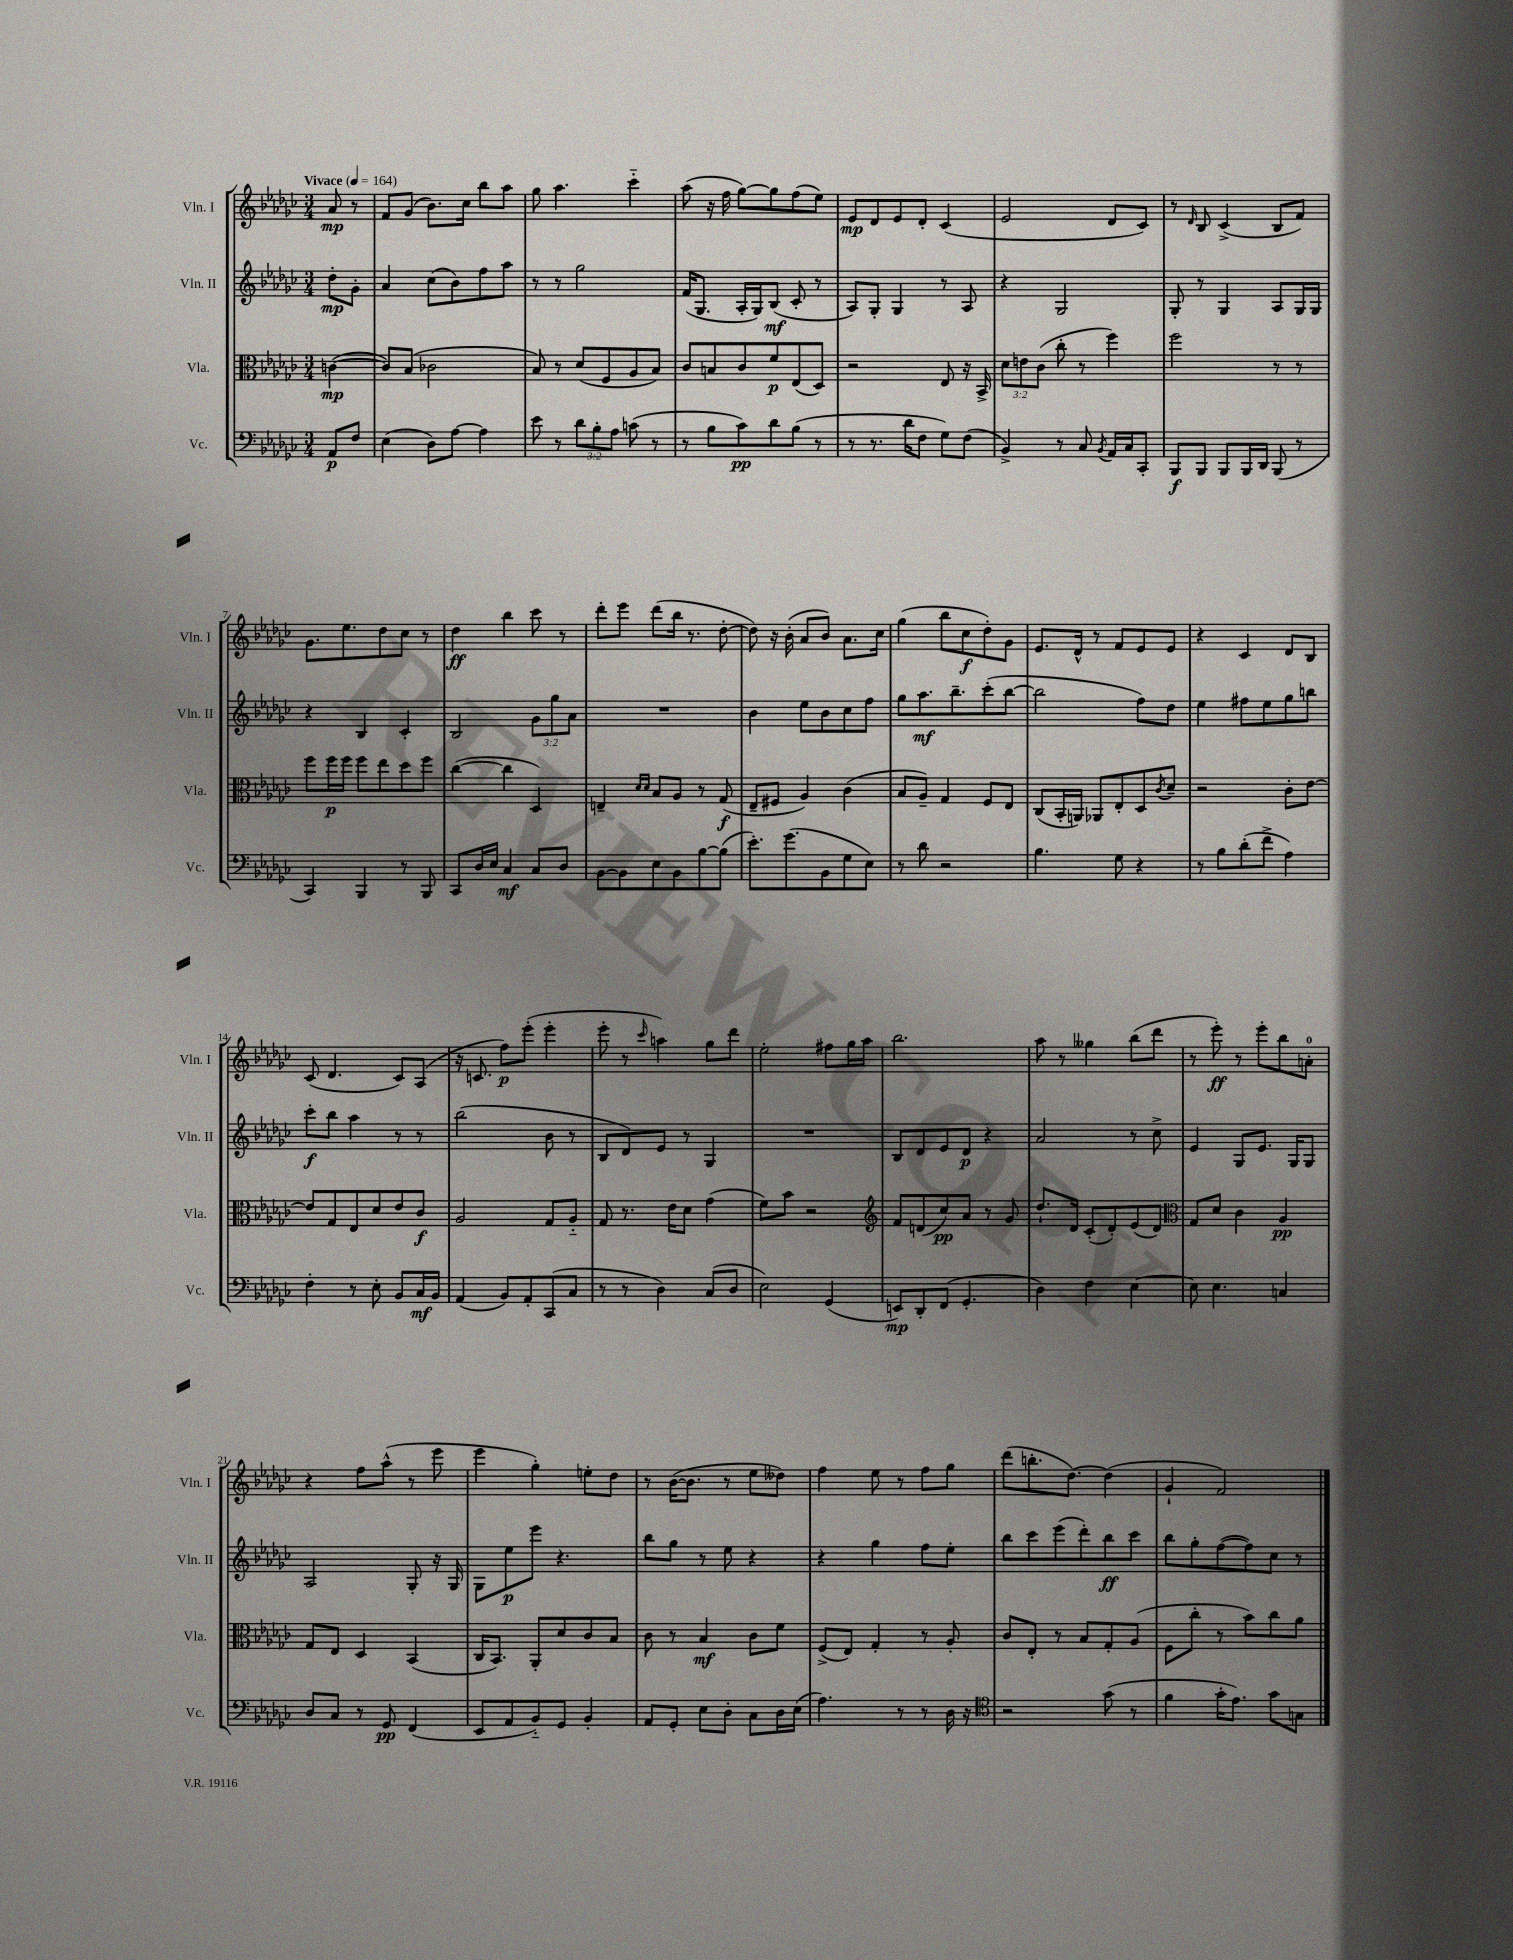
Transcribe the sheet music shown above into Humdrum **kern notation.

**kern	**dynam	**kern	**dynam	**kern	**dynam	**kern	**dynam
*part4	*part4	*part3	*part3	*part2	*part2	*part1	*part1
*staff4	*staff4	*staff3	*staff3	*staff2	*staff2	*staff1	*staff1
*I"Vc.	*	*I"Vla.	*	*I"Vln. II	*	*I"Vln. I	*
*I'Vc.	*	*I'Vla.	*	*I'Vln. II	*	*I'Vln. I	*
*clefF4	*	*clefC3	*	*clefG2	*	*clefG2	*
*k[b-e-a-d-g-c-]	*	*k[b-e-a-d-g-c-]	*	*k[b-e-a-d-g-c-]	*	*k[b-e-a-d-g-c-]	*
*M3/4	*	*M3/4	*	*M3/4	*	*M3/4	*
*MM164	*	*MM164	*	*MM164	*	*MM164	*
=	=	=	=	=	=	=	=
!	!	!	!	!	!	!LO:TX:a:B:t=Vivace	!
8AA-/L	p	([4cn\	mp	8dd-'\L	mp	8a-/	mp
8F/J	.	.	.	8g-'\J	.	8r	.
=1	=1	=1	=1	=1	=1	=1	=1
(4E-\	.	8c/L])	.	4a-/	.	8f/L	.
.	.	(8B-/J	.	.	.	(8g-/J	.
8D-\L)	.	2c-X\	.	(8cc-\L	.	8.b-\L)	.
[8A-\J	.	.	.	8b-\)	.	.	.
.	.	.	.	.	.	16cc-\Jk	.
4A-\]	.	.	.	8ff\	.	8bb-\L	.
.	.	.	.	8aa-\J	.	8aa-\J	.
=2	=2	=2	=2	=2	=2	=2	=2
8e-\	.	8B-/)	.	8r	.	8gg-\	.
8r	.	8r	.	8r	.	4.aa-\	.
12d-\L	.	(8d-/L	.	2gg-\	.	.	.
12B-'\	.	.	.	.	.	.	.
.	.	8F/	.	.	.	.	.
12A-\J	.	.	.	.	.	.	.
(8cn\	.	8A-/	.	.	.	4ccc-\	.
8r	.	8B-/J)	.	.	.	.	.
=3	=3	=3	=3	=3	=3	=3	=3
8r	.	8c-/L	.	(16f/KL	.	(8aa-\	.
.	.	.	.	8.G-/J	.	.	.
8B-\L	.	8Bn/	.	.	.	16r	.
.	.	.	.	.	.	16ff\	.
8c-\)	pp	8c-/	.	16A-'/LL	.	[8gg-\L)	.
.	.	.	.	16G-/J)	.	.	.
8d-\	.	8f/	p	(8B-/J	mf	8gg-\]	.
(8B-\J	.	(8E-/	.	8c-'/	.	(8ff\	.
8r	.	8D-/J)	.	8r	.	8ee-\J)	.
=4	=4	=4	=4	=4	=4	=4	=4
8r	.	2r	.	8A-/L)	.	8e-/L	mp
8.r	.	.	.	8G-'/J	.	8d-/	.
.	.	.	.	4G-/	.	8e-/	.
16d-\KL	.	.	.	.	.	.	.
8F\J	.	.	.	.	.	8d-'/J	.
8G-\L)	.	8E-/	.	8r	.	(4c-/	.
(8F\J	.	16r	.	8A-/	.	.	.
.	.	16BB-^/	.	.	.	.	.
=5	=5	=5	=5	=5	=5	=5	=5
4BB-^/)	.	12d-\L	.	4r	.	2e-/	.
.	.	12en\	.	.	.	.	.
.	.	(12c-\J	.	.	.	.	.
8r	.	8cc-'\	.	2G-/	.	.	.
8C-/	.	8r	.	.	.	.	.
8qBB-/	.	.	.	.	.	.	.
16AA-/LL	.	4ff\)	.	.	.	8d-/L	.
16C-/J	.	.	.	.	.	.	.
8CC-'/J	.	.	.	.	.	8c-/J)	.
=6	=6	=6	=6	=6	=6	=6	=6
8BBB-/L	f	2ff\	.	8G-'/	.	8r	.
.	.	.	.	.	.	16qqd-/	.
8BBB-/J	.	.	.	8r	.	8B-/	.
8BBB-/L	.	.	.	4G-/	.	(4c-^/	.
16BBB-/L	.	.	.	.	.	.	.
16DD-/JJ	.	.	.	.	.	.	.
(8BBB-/	.	8r	.	8A-/L	.	8B-/L	.
8r	.	8r	.	16G-/L	.	8f/J)	.
.	.	.	.	16G-/JJ	.	.	.
!!LO:LB:g=z
=7	=7	=7	=7	=7	=7	=7	=7
4CC-/)	.	8ff\L	.	4r	.	8.g-\L	.
.	.	16ff\L	p	.	.	.	.
.	.	16ff\JJ	.	.	.	8.ee-\	.
4BBB-/	.	8ff\L	.	4B-/	.	.	.
.	.	8ee-\	.	.	.	8dd-\	.
8r	.	8dd-\	.	4c-'/	.	8cc-\J	.
8BBB-/	.	8ff\J	.	.	.	8r	.
=8	=8	=8	=8	=8	=8	=8	=8
8CC-/L	.	([4cc-\	.	2B-/	.	4dd-\	ff
16D-/L	.	.	.	.	.	.	.
16E-/JJ	.	.	.	.	.	.	.
4C-/	mf	4cc-\]	.	.	.	4bb-\	.
8C-/L	.	4D-/)	.	12g-\L	.	8ccc-\	.
.	.	.	.	12gg-\	.	.	.
8D-/J	.	.	.	.	.	8r	.
.	.	.	.	12a-\J	.	.	.
=9	=9	=9	=9	=9	=9	=9	=9
[8BB-\L	.	4En~/	.	2.r	.	8ddd-'\L	.
8BB-\]	.	.	.	.	.	8eee-\J	.
.	.	16qqd-/LL	.	.	.	.	.
.	.	16qqd-/JJ	.	.	.	.	.
8E-\	.	8B-/L	.	.	.	(8ddd-\L	.
8BB-\	.	8A-/J	.	.	.	16bb-\Jk	.
.	.	.	.	.	.	8.r	.
[8B-\	.	8r	.	.	.	.	.
(8B-\J]	.	(8G-/	f	.	.	[8dd-'\	.
=10	=10	=10	=10	=10	=10	=10	=10
8.e-'\L)	.	8E-~/L	.	4b-\	.	8dd-\])	.
.	.	8F#X/J	.	.	.	16r	.
(8.g-\	.	.	.	.	.	(16b-'\	.
.	.	4A-/)	.	8ee-\L	.	8a-/L	.
8BB-\	.	.	.	8b-\	.	8b-/J)	.
8G-\	.	(4c-\	.	8cc-\	.	8.a-\L	.
8E-\J)	.	.	.	8ff\J	.	.	.
.	.	.	.	.	.	16cc-\Jk	.
=11	=11	=11	=11	=11	=11	=11	=11
8r	.	8B-/L	.	8gg-\L	.	(4gg-\	.
8d-\	.	8A-~/J)	.	8.aa-\	mf	.	.
2r	.	4G-/	.	.	.	8bb-\L	.
.	.	.	.	8.bb-~\	.	.	.
.	.	.	.	.	.	8cc-\	f
.	.	8F/L	.	(8ccc-'\	.	8dd-'\)	.
.	.	8E-/J	.	[8bb-\J	.	8g-\J	.
=12	=12	=12	=12	=12	=12	=12	=12
4.B-\	.	(8C-/L	.	2bb-\]	.	8.e-/L	.
.	.	16BB-'/L	.	.	.	.	.
.	.	16AAn/JJ)	.	.	.	16d-^^/Jk	.
.	.	8AA-X/L	.	.	.	8r	.
8G-\	.	8E-'/	.	.	.	8f/L	.
4r	.	8D-/	.	8ff\L)	.	8e-/	.
.	.	8qc-/	.	.	.	.	.
.	.	8d-~/J	.	8dd-\J	.	8e-/J	.
=13	=13	=13	=13	=13	=13	=13	=13
8r	.	2r	.	4ee-\	.	4r	.
8B-\L	.	.	.	.	.	.	.
(8d-'\	.	.	.	8ff#X\L	.	4c-/	.
8f^\J	.	.	.	8ee-\	.	.	.
4A-\)	.	8c-'\L	.	8gg-\	.	8d-/L	.
.	.	[8e-\J	.	8bbn\J	.	8B-/J	.
!!LO:LB:g=z
=14	=14	=14	=14	=14	=14	=14	=14
4F'\	.	8e-/L]	.	8ccc-'\L	f	(8c-/	.
.	.	8G-/	.	8bb-\J	.	4.d-/	.
8r	.	8E-/	.	4aa-\	.	.	.
8E-'\	.	8d-/	.	.	.	.	.
8BB-/L	.	8e-/	.	8r	.	8c-/L)	.
16C-/L	mf	8c-/J	f	8r	.	(8A-/J	.
16BB-/JJ	.	.	.	.	.	.	.
=15	=15	=15	=15	=15	=15	=15	=15
(4AA-/	.	2A-/	.	(2bb-\	.	16r	.
.	.	.	.	.	.	8.cn/	.
8BB-/L)	.	.	.	.	.	8ff\L)	p
8AA-'/	.	.	.	.	.	(8eee-'\J	.
(8CC-/	.	8G-/L	.	8b-\	.	4eee-'\	.
8C-/J	.	8A-/J	.	8r	.	.	.
=16	=16	=16	=16	=16	=16	=16	=16
8r	.	8G-/	.	8B-/L	.	8eee-'\	.
8r	.	8.r	.	8d-/)	.	8r	.
.	.	.	.	.	.	16qqccc-/	.
4D-\)	.	.	.	8e-/J	.	4aan\)	.
.	.	16e-\KL	.	.	.	.	.
.	.	8d-\J	.	8r	.	.	.
(8C-/L	.	(4g-\	.	4G-/	.	8gg-\L	.
8D-/J	.	.	.	.	.	8ddd-\J	.
=17	=17	=17	=17	=17	=17	=17	=17
2E-\)	.	8f\L)	.	2.r	.	2ee-'\	.
.	.	8b-\J	.	.	.	.	.
.	.	2r	.	.	.	.	.
(4GG-/	.	.	.	.	.	8ff#X\L	.
.	.	.	.	.	.	16gg-\L	.
.	.	.	.	.	.	16aa-\JJ	.
=18	=18	=18	=18	=18	=18	=18	=18
*	*	*clefG2	*	*	*	*	*
8EEn/L)	mp	8f/L	.	8B-/L	.	2.bb-\	.
8DD-'/	.	(8dn/	.	8d-/	.	.	.
(8FF/J	.	8cc-/)	pp	8e-/	.	.	.
4.GG-'/	.	8a-/J	.	8d-/J	p	.	.
.	.	8r	.	4r	.	.	.
.	.	8g-/	.	.	.	.	.
=19	=19	=19	=19	=19	=19	=19	=19
4D-\)	.	8.dd-`/L	.	2a-/	.	8aa-\	.
.	.	.	.	.	.	8r	.
.	.	16d-/Jk	.	.	.	.	.
4F\	.	(8c-'/L	.	.	.	4gg--X\	.
.	.	8d-'/)	.	.	.	.	.
[4E-\	.	(8e-/	.	8r	.	(8bb-\L	.
.	.	8d-/J)	.	8cc-^\	.	8ddd-\J	.
=20	=20	=20	=20	=20	=20	=20	=20
*	*	*clefC3	*	*	*	*	*
8E-\]	.	8G-/L	.	4e-/	.	8r	.
4.E-\	.	8d-/J	.	.	.	8eee-'\)	ff
.	.	4c-\	.	8G-/L	.	8r	.
.	.	.	.	8.e-/J	.	8eee-'\L	.
4Cn/	.	4A-/	pp	.	.	8bb-\	.
.	.	.	.	16G-/KL	.	.	.
.	.	.	.	8G-/J	.	8an'\J	.
!!LO:LB:g=z
=21	=21	=21	=21	=21	=21	=21	=21
8D-/L	.	8G-/L	.	2A-/	.	4r	.
8C-/J	.	8E-/J	.	.	.	.	.
8r	.	4D-/	.	.	.	8ff\L	.
8GG-/	pp	.	.	.	.	(8aa-^^\J	.
(4FF/	.	(4BB-/	.	8G-'/	.	8r	.
.	.	.	.	16r	.	8eee-\	.
.	.	.	.	16G-/	.	.	.
=22	=22	=22	=22	=22	=22	=22	=22
8EE-/L	.	16C-/KL	.	8G-\L	.	4eee-\	.
.	.	8.BB-/J)	.	.	.	.	.
8AA-/	.	.	.	8ee-\	p	.	.
8BB-/)	.	8AA-'/L	.	8eee-\J	.	4gg-'\)	.
8GG-/J	.	8d-/	.	4.r	.	.	.
4BB-'/	.	8c-/	.	.	.	8een'\L	.
.	.	8B-/J	.	.	.	8dd-\J	.
=23	=23	=23	=23	=23	=23	=23	=23
8AA-/L	.	8c-\	.	8bb-\L	.	8r	.
8GG-'/J	.	8r	.	8gg-\J	.	([16b-\KL	.
.	.	.	.	.	.	8.b-\J]	.
8E-\L	.	4B-/	mf	8r	.	.	.
8D-'\J	.	.	.	8ee-\	.	8r	.
8C-\L	.	8c-\L	.	4r	.	8ee-\L	.
16D-\L	.	8f\J	.	.	.	8dd--X\J)	.
(16E-\JJ	.	.	.	.	.	.	.
=24	=24	=24	=24	=24	=24	=24	=24
4.A-\)	.	(8F^/L	.	4r	.	4ff\	.
.	.	8E-/J)	.	.	.	.	.
.	.	4G-'/	.	4gg-\	.	8ee-\	.
8r	.	.	.	.	.	8r	.
8r	.	8r	.	8ff\L	.	8ff\L	.
16D-\	.	8A-'/	.	8ee-'\J	.	8gg-\J	.
16r	.	.	.	.	.	.	.
=25	=25	=25	=25	=25	=25	=25	=25
*clefC4	*	*	*	*	*	*	*
2r	.	8c-/L	.	8bb-\L	.	(8ddd-\L	.
.	.	8E-'/J	.	8ccc-\	.	8.bbn'\	.
.	.	8r	.	(8eee-\	.	.	.
.	.	.	.	.	.	[8.dd-\J)	.
.	.	8B-/L	.	8ddd-'\)	.	.	.
(8g-\	.	8G-'/	.	8bb-\	ff	(4dd-\]	.
8r	.	(8A-/J	.	8ccc-\J	.	.	.
=26	=26	=26	=26	=26	=26	=26	=26
4f\	.	8F\L	.	8bb-\L	.	4g-`/	.
.	.	8cc-'\J	.	8gg-'\	.	.	.
16g-'\KL	.	8r	.	([8ff\	.	2f/)	.
8.e-\J)	.	.	.	.	.	.	.
.	.	8b-\L)	.	8ff\])	.	.	.
8g-\L	.	8cc-\	.	8cc-\J	.	.	.
8Gn\J	.	8a-\J	.	8r	.	.	.
==	==	==	==	==	==	==	==
*-	*-	*-	*-	*-	*-	*-	*-
